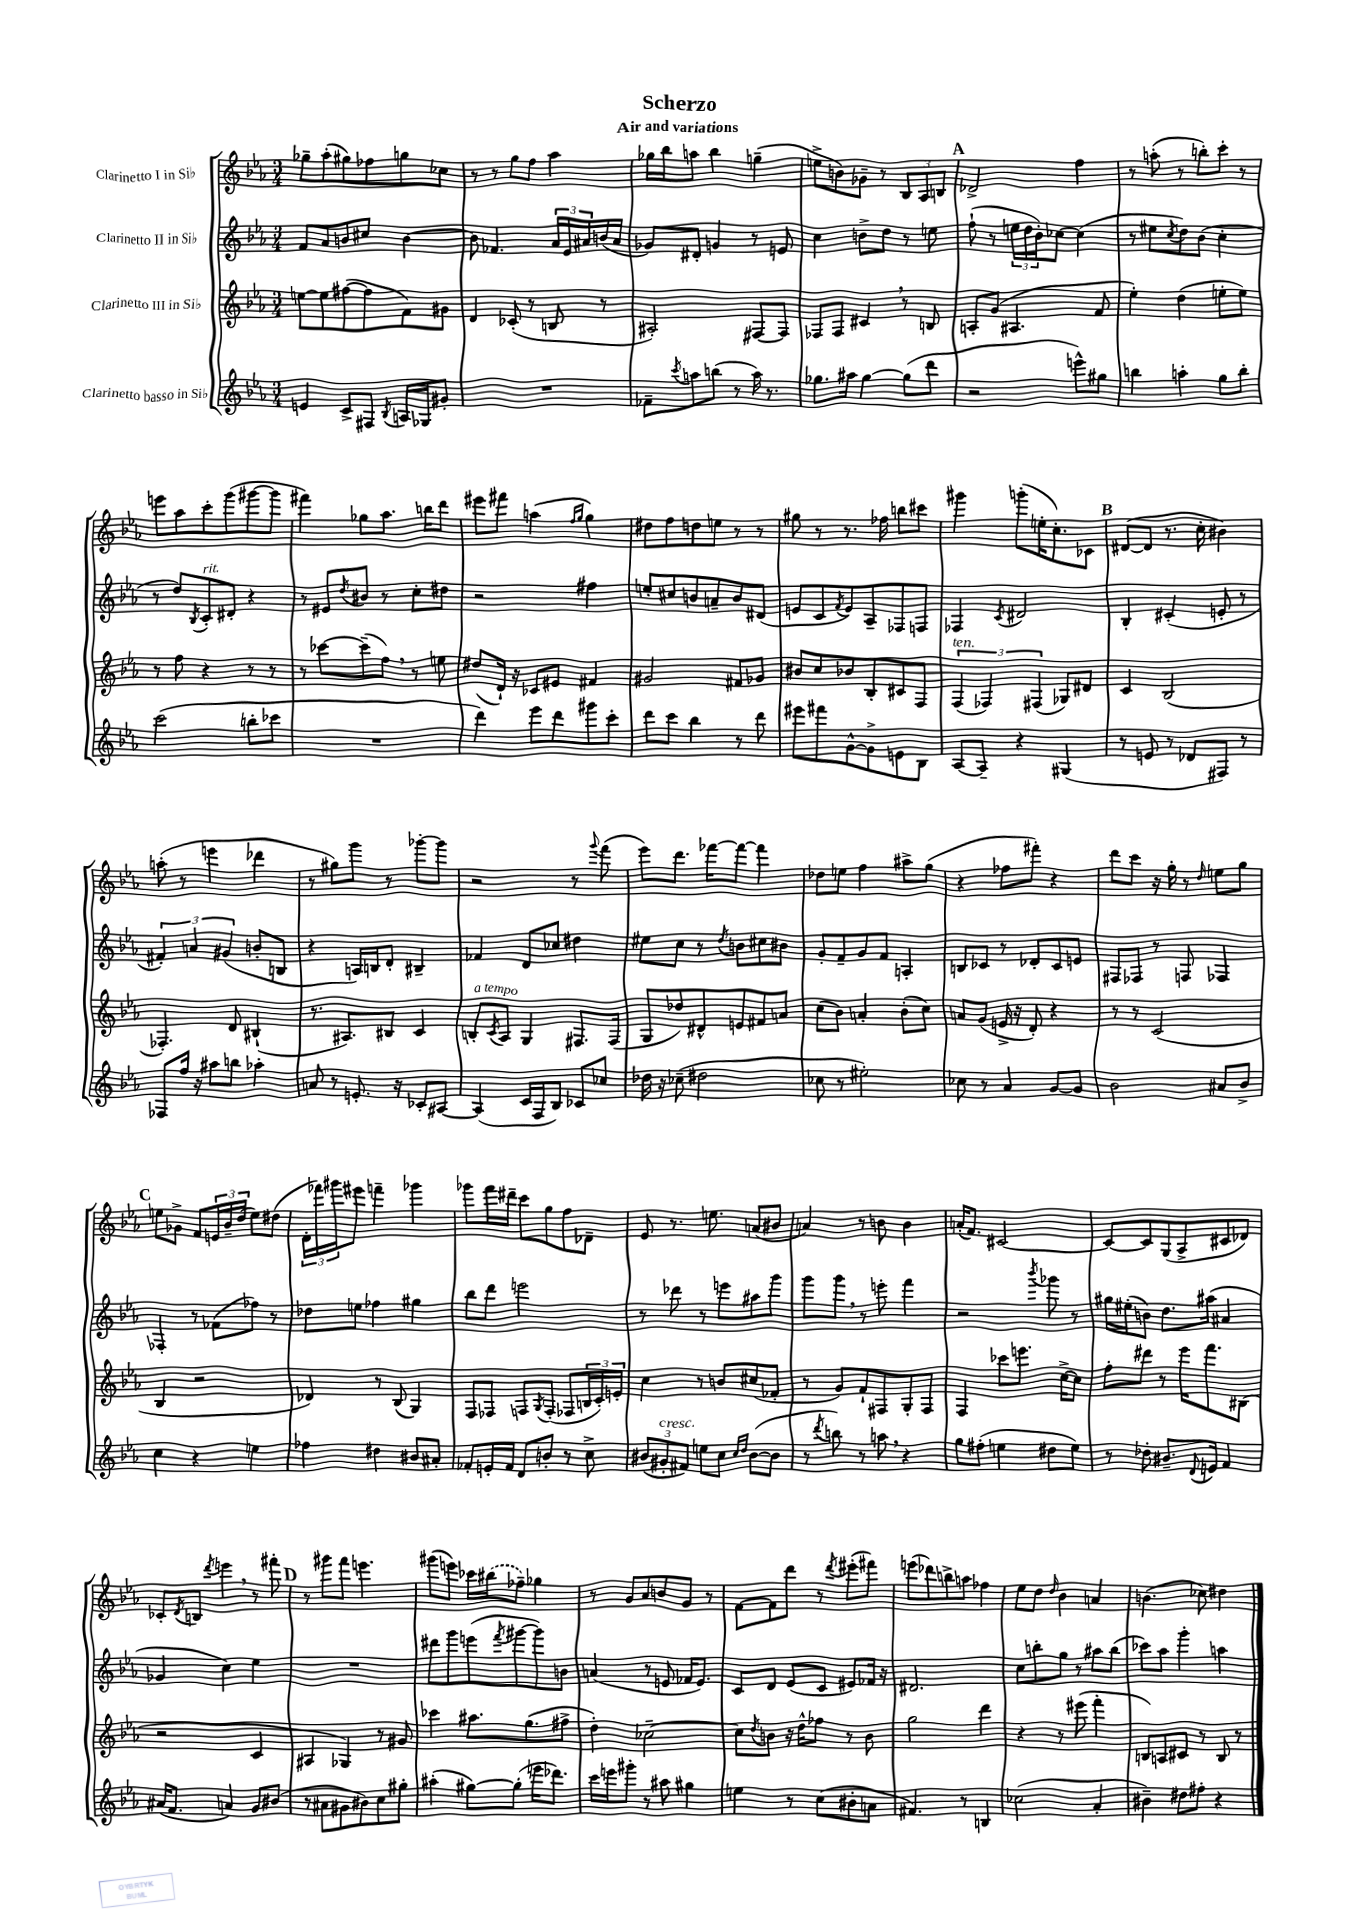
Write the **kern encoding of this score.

**kern	**kern	**kern	**kern
*part4	*part3	*part2	*part1
*staff4	*staff3	*staff2	*staff1
*I"Clarinetto basso in Si♭	*I"Clarinetto III in Si♭	*I"Clarinetto II in Si♭	*I"Clarinetto I in Si♭
*clefG2	*clefG2	*clefG2	*clefG2
*k[b-e-a-]	*k[b-e-a-]	*k[b-e-a-]	*k[b-e-a-]
*M3/4	*M3/4	*M3/4	*M3/4
=1	=1	=1	=1
4en/	[8een\L	8f/L	8gg-X~\L
.	8ee\]	8a-/	(8aa-'\
8c^/L	([8ff#X\	8bn/	8gg#X\)
8F#X/J	8ff#\]	8cc#X/J	8ff-X\
8qB-/	.	.	.
16An/LL	8f\)	[4b\	8ggn\
16G-X/J	.	.	.
8g#X'/J	8g#X\J	.	8cc-X\J
=2	=2	=2	=2
2.r	4d/	8b\]	8r
.	.	4.f-X/	8r
.	(8c-X'/	.	8gg\L
.	8r	.	8ff\J
.	8Bn/	24a-/LL	4aa-\
.	.	24e-/	.
.	.	24a#X/	.
.	8r	(16bn/	.
.	.	16a#/JJ	.
=3	=3	=3	=3
8f-X~\L	2A#X'/)	8g-X/L)	16gg-X\LL
.	.	.	16bb-\J
8qccc/	.	.	.
8aan\	.	8d#X'/J	8aan\J
(8bbn\J	.	4gn/	4bb-\
8r	.	.	.
16aa\)	[8F#X/L	8r	(4ggn~\
8.r	.	.	.
.	8F#/J]	8en/	.
=4	=4	=4	=4
8.gg-X\L	8F-X/L	4cc\	8een^\L
.	8F-/J	.	8bn\)
16aa#X\Jk	.	.	.
[4gg-\	4c#X,/	8bn^\L	8g-X~\J
.	.	8dd\J	8r
(8gg-\L]	8r	8r	12B-/L
.	.	.	12A-/
8ddd\J	8Bn/	8een\	.
.	.	.	12Bn/J
!!LO:REH:place=s1:t=A
=5	=5	=5	=5
2r	8An'/L	(8ff`\	2d-X^/
.	(8g/J	8r	.
.	4.A#X/	24een\LL	.
.	.	24dd\	.
.	.	24b-'\J)	.
.	.	[8cc-X\J	.
8eeen^^\L)	.	(4cc-\]	4ff\
8gg#X\J	8f/	.	.
=6	=6	=6	=6
4bbn\	4ee-'\)	8r	8r
.	.	8ee#X\L	(8aan'\
.	.	8qcc/	.
4aan'\	(4dd\	8dd\)	8r
.	.	(8b-\J	8bbn'\L)
8gg\L	8een'\L	4cc'\	8ccc'\J
8bb'\J	8ee\J)	.	8r
!!LO:LB:g=z
=7	=7	=7	=7
(2ccc\	8r	8r	8eeen\L
.	8ff\	8dd/L)	8aa-\
.	.	8qB-/	.
!	!	!LO:TX:a:i:t=rit.	!
.	4r	8c'/	8ccc'\
.	.	8d#X'/J	(8ggg\
8bbn'\L	8r	4r	[8ggg#X\
8ccc-X\J	8r	.	8ggg#\J]
=8	=8	=8	=8
2.r	8r	8r	4fff#X\)
.	[8ccc-X\L	8e#X/L	.
.	.	8qdd/	.
.	(8ccc-~\]	8b#X/J	8gg-X\L
.	8ff,\J)	8r	8.aa-\J
.	8r	8cc'\L	.
.	.	.	16bbn\KL
.	8een\	8dd#X\J	8ddd\J
=9	=9	=9	=9
4ddd\)	(8dd#X/L	2r	8eee#X\L
.	16d`/Jk)	.	8fff#X\J
.	16r	.	.
8eee-\L	8c-X/L	.	(4aan\
8ddd\	8e#X/J	.	.
.	.	.	16qqff/LL
.	.	.	16qqgg/JJ
8ggg#X\	4f#X/	4ff#X\	4gg\)
8ccc'\J	.	.	.
=10	=10	=10	=10
8ddd\L	2g#X/	8een'/L	8dd#X\L
8ccc\J	.	8cc#X/	8ff\
4bb-\	.	8bn/	8ddn\
.	.	8an~/	8een\J
8r	8f#X/L	8b/	8r
8ddd\	8g-X/J	(8d#X/J	8r
=11	=11	=11	=11
8eee#X\L	8b#X/L	8en/L	8gg#X\
8fff#X\	8cc/	8c/	8r
.	.	8qf/	.
[8g^^\	8b-X/	8e/)	8.r
8g^\]	8B-'/	8A-~/	.
.	.	.	16ff-X\
8en\	8c#X/	8F-X/	8bbn\L
8B-\J	8F/J	8Fn/J	8ccc#X\J
=12	=12	=12	=12
!	!LO:TX:a:i:t=ten.	!	!
[8A-/L	(6F/	4F-X/	4ggg#X\
8A-~/J]	.	.	.
.	6F-X/)	.	.
.	.	8qc/	.
4r	.	2d#X/	(8gggn'\L
.	(6F#X/	.	.
.	.	.	16een'\K
.	.	.	8.cc'\)
(4G#X/	8G-X/L)	.	.
.	8d#X/J	.	8c-X\J
!!LO:REH:place=s1:t=B
=13	=13	=13	=13
8r	4c/	4B-'/	([8d#X/L
8en/	.	.	8d#/J]
8r	(2B-/	(4c#X'/	8.r
8d-X/L	.	.	.
.	.	.	16cc'\
8F#X/J)	.	8en'/	4b#X\)
8r	.	8r	.
!!LO:LB:g=z
=14	=14	=14	=14
8F-X/L	4.F-X'/)	6f#X'/)	(8aan'\
16ff/Jk	.	.	8r
.	.	6an/	.
16r	.	.	.
8aa#X\L	.	.	4eeen\
.	.	(6g#X/	.
8bbn\J	8d/	.	.
4aa-X'\	(4B#X`/	8bn'/L	4ddd-X\
.	.	8Bn/J	.
=15	=15	=15	=15
8an/	8.r	4r	8r
8r	.	.	8gg#X\L)
.	8.A#X/L)	.	.
8.en'/	.	16An/LL)	8ggg\J
.	.	16Bn/J	.
.	8B#X/J	8d'/J	8r
16r	.	.	.
8c-X'/L	4c/	4B#X~/	[8ggg-X'\L
[8A#X/J	.	.	8ggg-\J]
=16	=16	=16	=16
!	!LO:TX:a:i:t=a tempo	!	!
(4A#/]	8Bn'/L	4f-X/	2r
.	8qc/	.	.
.	8A-/J	.	.
16c/LL	4G/	8d/L	.
16F/J	.	.	.
8B-/J)	.	8cc-X/J	.
8c-X/L	8.F#X/L	4dd#X\	8r
.	.	.	8qqggg/
8cc-X/J	.	.	(8fff\
.	(16F#/Jk	.	.
=17	=17	=17	=17
16dd-X\	8G/L	8ee#X\L	8eee-\L)
16r	.	.	.
(8cc-X~\	8dd-X/)	8cc\J	8.ddd\J
2dd#X\	8d#X^^/	8r	.
.	.	.	[16fff-X\KL
.	.	8qdd/	.
.	8en/	8bn\L	8fff-\J_
.	8f#X/	8cc#X\	4fff-\]
.	8an/J	8b#X\J	.
=18	=18	=18	=18
8cc-X\	(8cc\L	8g'/L	8dd-X\L
8r	8b-\J)	8f~/	8een\J
2ee#X'\)	4an'/	8g/	4ff\
.	.	8f/J	.
.	(8b-'\L	4An'/	8aa#X^\L
.	8cc\J)	.	(8gg\J
=19	=19	=19	=19
8cc-X\	8an/L	8Bn/L	4r
8r	(8g/J	8c-X/J	.
4a-/	16en^/	8r	8ff-X\L
.	16r	.	.
.	8d'/)	8d-X'/L	8fff#X'\J)
[8g/L	4r	8c-/	4r
8g/J]	.	8en/J	.
=20	=20	=20	=20
2b-\	8r	8F#X/L	8ddd\L
.	8r	8F-X/J	8ccc\J
.	(2c/	8r	16r
.	.	.	16gg'\
.	.	8Fn/	8r
.	.	.	16qqdd/
8a#X/L	.	4F-X/	8een\L
8b-^/J	.	.	8gg\J
!!LO:LB:g=z
!!LO:REH:place=s1:t=C
=21	=21	=21	=21
4cc\	4B-/	4F-X'/	8een\L
.	.	.	8g-X^\J
4r	2r	8r	8f/L
.	.	(8f-X\L	24en/L
.	.	.	24b-~/
.	.	.	(24dd/JJ
4een\	.	8ff-X\J)	8ee\L)
.	.	8r	(8dd#X\J
=22	=22	=22	=22
4ff-X\	4d-X/)	8dd-X\L	24d'\LL
.	.	.	24fff-X\)
.	.	.	24ggg#X\J
.	.	8een\J	8eee#X\J
4dd#X\	8r	4ff-X\	4fffn~\
.	(8B-/	.	.
8b#X/L	4G/)	4gg#X\	4ggg-X\
8a#X'/J	.	.	.
=23	=23	=23	=23
8f-X'/L	8F/L	8bb-\L	8ggg-X\L
16en'/L	8F-X/J	8ddd\J	16fff\L
16f-/JJ	.	.	16ddd#X~\JJ
8d/L	8Fn/L	2eeen\	8ccc\L
.	8qG/	.	.
8bn'/J	(8F'/J	.	8gg\
8r	8F-X/L	.	8ff\
8cc^\	24Bn/L	.	8d-X~\J
.	24c'/)	.	.
.	24en'/JJ	.	.
=24	=24	=24	=24
(12b#X/L	4cc\	8r	8e-/
!LO:TX:a:i:t=cresc.	!	!	!
12g#X'/	.	.	.
.	.	8ddd-X\	8.r
12f#X/J)	.	.	.
8een\L	8r	8r	.
.	.	.	8.een\
8cc\J	8bn/L	8eeen\L	.
16qqcc/LL	.	.	.
16qqdd/JJ	.	.	.
([8b#\L	(8cc#X/	8aa#X\	(8an/L
8b#\J]	8f-X'/J	8ggg\J	8b#X/J
=25	=25	=25	=25
8r	8r	8ggg\L	4an/)
8qddd/	.	.	.
8bbn\)	8g/L)	8ggg,\J	.
8r	8f`/	8r	8r
8aan,\	8F#X/	8eeen'\	8bn\
4r	8G'/	4fff\	4b\
.	8F#/J	.	.
=26	=26	=26	=26
8gg\L	4F/	2r	(16an'/KL
.	.	.	8.f/J)
(8ff#X'\J	.	.	.
4een\	8ccc-X\L	.	[2c#X/
.	8.eeen\J	.	.
.	.	8qbbb-/	.
8dd#X\L	.	8ggg-X\	.
.	[16cc^\KL	.	.
8ee\J)	8cc\J]	8r	.
=27	=27	=27	=27
8r	8ff'\L	16gg#X\LL	8c#/L_
.	.	(16ee#X'\J	.
8dd-X'\	8ddd#X\J	8bn\J)	8c#/]
8.b#X~/L	8r	8.dd\L	(8G/
.	16eee-\KL	.	8A-^/
8qqd/	.	.	.
16en/Jk	8.fff\	(16aa#X\Jk	.
4f/	.	4a#X/	8c#X/
.	(8B#X\J	.	8d-X/J)
!!LO:LB:g=z
=28	=28	=28	=28
(16a#X/KL	2r	4g-X/	8c-X'/L
8.f/J	.	.	.
.	.	.	8qd/
.	.	.	8Bn/J
.	.	.	8qddd/
4an/)	.	4cc\)	4eeen,\
8g/L	4c/	4ee-\	8r
(8b#X/J	.	.	8fff#X'\
!!LO:REH:place=s1:t=D
=29	=29	=29	=29
8r	4A#X/	2.r	8r
8a#X\L	.	.	8ggg#X\L
8g#X\	4G-X/)	.	8fff\J
8b#X\)	.	.	4.eeen\
8cc\	8r	.	.
8gg#X'\J	8g#X/	.	.
=30	=30	=30	=30
(4aa#X'\	4ccc-X\	8ddd#X\L	(8ggg#X\L
.	.	8ggg\	8eeen\J)
[8gg#X\L)	8.aa#X\L	(8eeen\	16ccc-X\LL
.	.	.	(16bb#X\J
.	.	8qfff/	.
(8gg#'\J]	.	[8ggg#X\	8ff-X~\J)
.	(8.gg\	.	.
16eeen\KL	.	8ggg#\])	4gg-X\
8.ddd-X\J)	.	.	.
.	8ff#X^\J	8bn\J	.
=31	=31	=31	=31
16ccc\LL	4dd'\)	(4an/	8r
16eeen\J	.	.	.
8ggg#X'\J	.	.	8g/L
8r	[2cc-X~\	8r	8a-/
8aa#X\	.	8en/	8bn/
4gg#X\	.	16f-X/KL	8g/J
.	.	8.e/J)	.
.	.	.	8r
=32	=32	=32	=32
4een\	8cc-\L]	8c/L	[8f\L
.	8qdd/	.	.
.	8bn\J	8d/J	8f\]
8r	16r	(8e-/L	8ddd\J
.	16dd^^\KL	.	.
(8cc\L	8ff-X\J	8c/J	8r
.	.	.	8qddd/
8b#X'\	8r	8e#X/L)	(8eee#X'\L
8an\J	8b\	16f-X/Jk	8fff#X\J)
.	.	16r	.
=33	=33	=33	=33
4.f#X/)	2gg\	2.d#X/	(8eeen\L
.	.	.	8ddd-X\)
.	.	.	8bbn^\
8r	.	.	8aan\J
4Bn/	4ddd\	.	4ff-X\
=34	=34	=34	=34
(2cc-X\	4r	8cc\L	8ee-\L
.	.	8bbn'\	8dd\J
.	.	.	16qqdd/
.	8r	8gg\J	4b-\
.	(8eee#X\	8r	.
4a-'/	4fff'\	8aa#X\L	4an/
.	.	(8bb\J	.
=35	=35	=35	=35
4b#X~\)	8Bn/L)	8ccc-X\L)	(4.bn\
.	8An/	8aa-\J	.
8dd#X\L	8c#X/J	4ggg'\	.
8ff#X'\J	8r	.	8cc-X\)
4r	8B/	4aan\	4dd#X\
.	8r	.	.
==	==	==	==
*-	*-	*-	*-
